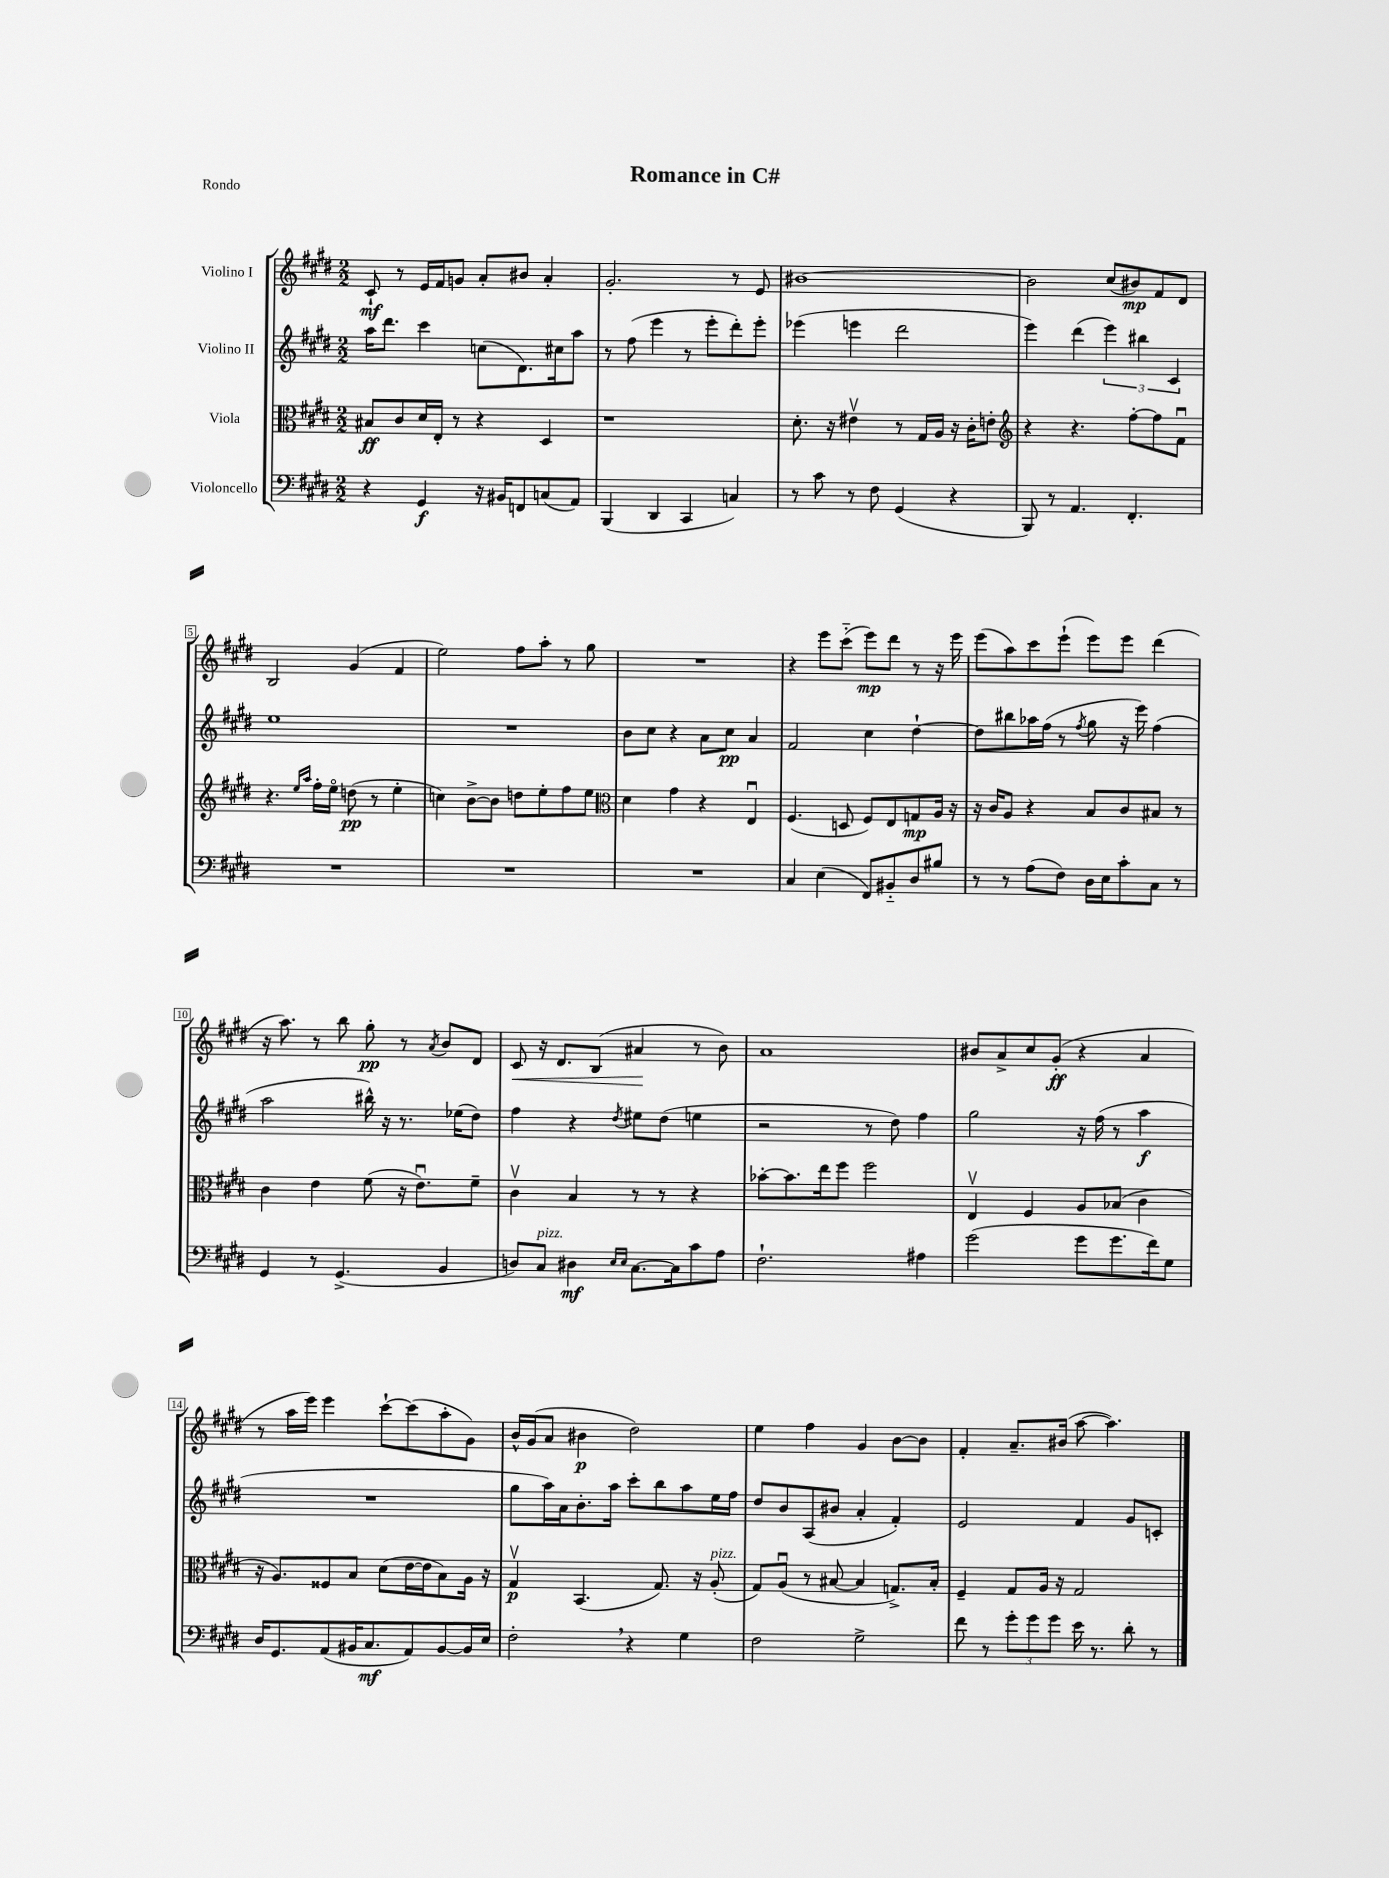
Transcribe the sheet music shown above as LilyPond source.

\header { title = "Romance in C#" piece = "Rondo" }
<<
\new StaffGroup <<
\new Staff = "s0" \with { instrumentName = "Violino I" } {
    \clef treble \key e \major \numericTimeSignature \time 2/2
    cis'8-!\mf r8 e'16 fis'16 g'8 a'8-. bis'8 a'4-. |
    gis'2.-. r8 e'8 |
    bis'1~ |
    bis'2 cis''8( bis'8\mp) fis'8 dis'8 |
    b2 gis'4( fis'4 |
    e''2) fis''8 a''8-. r8 gis''8 |
    R1 |
    r4 e'''8 cis'''8-_( e'''8\mp) dis'''8 r8 r16 e'''16 |
    e'''8( a''8) cis'''8 e'''8-!( e'''8) e'''8 dis'''4( |
    r16 a''8.) r8 b''8 gis''8-.\pp r8 \acciaccatura { a'8 } b'8 dis'8 |
    cis'8\< r16 dis'8. b8( ais'4\! r8 b'8) |
    a'1 |
    bis'8 a'8-> cis''8 gis'8-.\ff( r4 a'4 |
    r8 a''16 e'''16) e'''4 cis'''8~-! cis'''8( a''8-. gis'8) |
    b'16-^ gis'16( a'8 bis'4\p dis''2) |
    e''4 fis''4 gis'4 b'8~ b'8 |
    fis'4-. a'8.-- bis'16( a''8~ a''4.) \bar "|." |
}
\new Staff = "s1" \with { instrumentName = "Violino II" } {
    \clef treble \key e \major \numericTimeSignature \time 2/2
    a''16 dis'''8. cis'''4 c''8( dis'8.) cis''16 a''8 |
    r8 fis''8( e'''4 r8 e'''8-. dis'''8-.) e'''8-. |
    ees'''4( e'''4 dis'''2 |
    e'''4) dis'''4( \tuplet 3/2 { e'''4) bis''4 cis'4 } |
    e''1 |
    R1 |
    b'8 cis''8 r4 a'8 cis''8\pp a'4 |
    fis'2 cis''4 dis''4~-! |
    dis''8 bis''8 aes''16 fis''16( r8 \acciaccatura { fis''8 } gis''8 r16 e'''16) fis''4( |
    a''2 bis''16-^) r16 r8. ees''16( dis''8) |
    fis''4 r4 \acciaccatura { dis''8 } eis''8 dis''8( e''4 |
    r2 r8 dis''8) fis''4 |
    gis''2 r16 fis''16( r8 a''4\f |
    R1 |
    gis''8 a''16) a'16 b'8.-. a''16 cis'''8-. b''8 a''8 e''16 fis''16 |
    dis''8 b'8 a8( bis'8 a'4-. fis'4-.) |
    e'2 fis'4 gis'8 c'8-. \bar "|." |
}
\new Staff = "s2" \with { instrumentName = "Viola" } {
    \clef alto \key e \major \numericTimeSignature \time 2/2
    bis8\ff cis'8 dis'16 e16-. r8 r4 dis4 |
    r1 |
    dis'8.-. r16 eis'4\upbow r8 gis16 a16 r16 cis'16-. e'8-. |
    \clef treble r4 r4. fis''8~-. fis''8 fis'8\downbow |
    r4. \grace { e''16 a''16 } fis''16-. e''16\flageolet d''8\pp( r8 e''4-. |
    c''4) b'8~-> b'8 d''8 e''8-. fis''8 e''8 |
    \clef alto dis'4 gis'4 r4 e4\downbow |
    fis4.( d8 fis8) e8 g8\mp a16 r16 |
    r16 cis'16 a8 r4 b8 cis'8 bis8 r8 |
    cis'4 e'4 fis'8( r16 e'8.\downbow) fis'8-- |
    cis'4\upbow b4 r8 r8 r4 |
    bes'8~-. bes'8. e''16 fis''8 fis''2 |
    e4\upbow fis4 a8 bes8( cis'4 |
    r16 a8.) fisis8 b8 dis'8( e'16~ e'16 b8) a16 r16 |
    gis4\upbow\p b,4.( gis8.) r16 a8-.^\markup { \italic "pizz." }( |
    gis8) a8\downbow( r8 bis8~ bis4 g8.->) bis16-. |
    fis4-- gis8 a16 r16 gis2 \bar "|." |
}
\new Staff = "s3" \with { instrumentName = "Violoncello" } {
    \clef bass \key e \major \numericTimeSignature \time 2/2
    r4 gis,4\f r16 bis,16 f,8 c8( a,8) |
    b,,4( dis,4 cis,4 c4) |
    r8 cis'8 r8 fis8 gis,4( r4 |
    b,,8) r8 a,4. fis,4.-. |
    R1 |
    R1 |
    R1 |
    cis4 e4( fis,8) bis,8-_ dis8 bis8 |
    r8 r8 a8( fis8) dis16 e16 cis'8-. cis8 r8 |
    gis,4 r8 gis,4.->( b,4 |
    d8) cis8^\markup { \italic "pizz." } dis4\mf \grace { e16 e16 } cis8.~ cis16 cis'8 a8 |
    fis2.-! ais4 |
    gis'2( gis'8 gis'8. fis'16) gis8 |
    dis16 gis,8. a,8( bis,16 cis8.\mf a,8) bis,8~ bis,16 e16 |
    fis2-. \breathe r4 gis4 |
    fis2 gis2-> |
    fis'8 r8 \tuplet 3/2 { gis'8-. gis'8 gis'8 } e'16 r8. dis'8-. r8 \bar "|." |
}
>>
>>
\layout { \context { \Score \override BarNumber.stencil = #(make-stencil-boxer 0.1 0.3 ly:text-interface::print) } }
